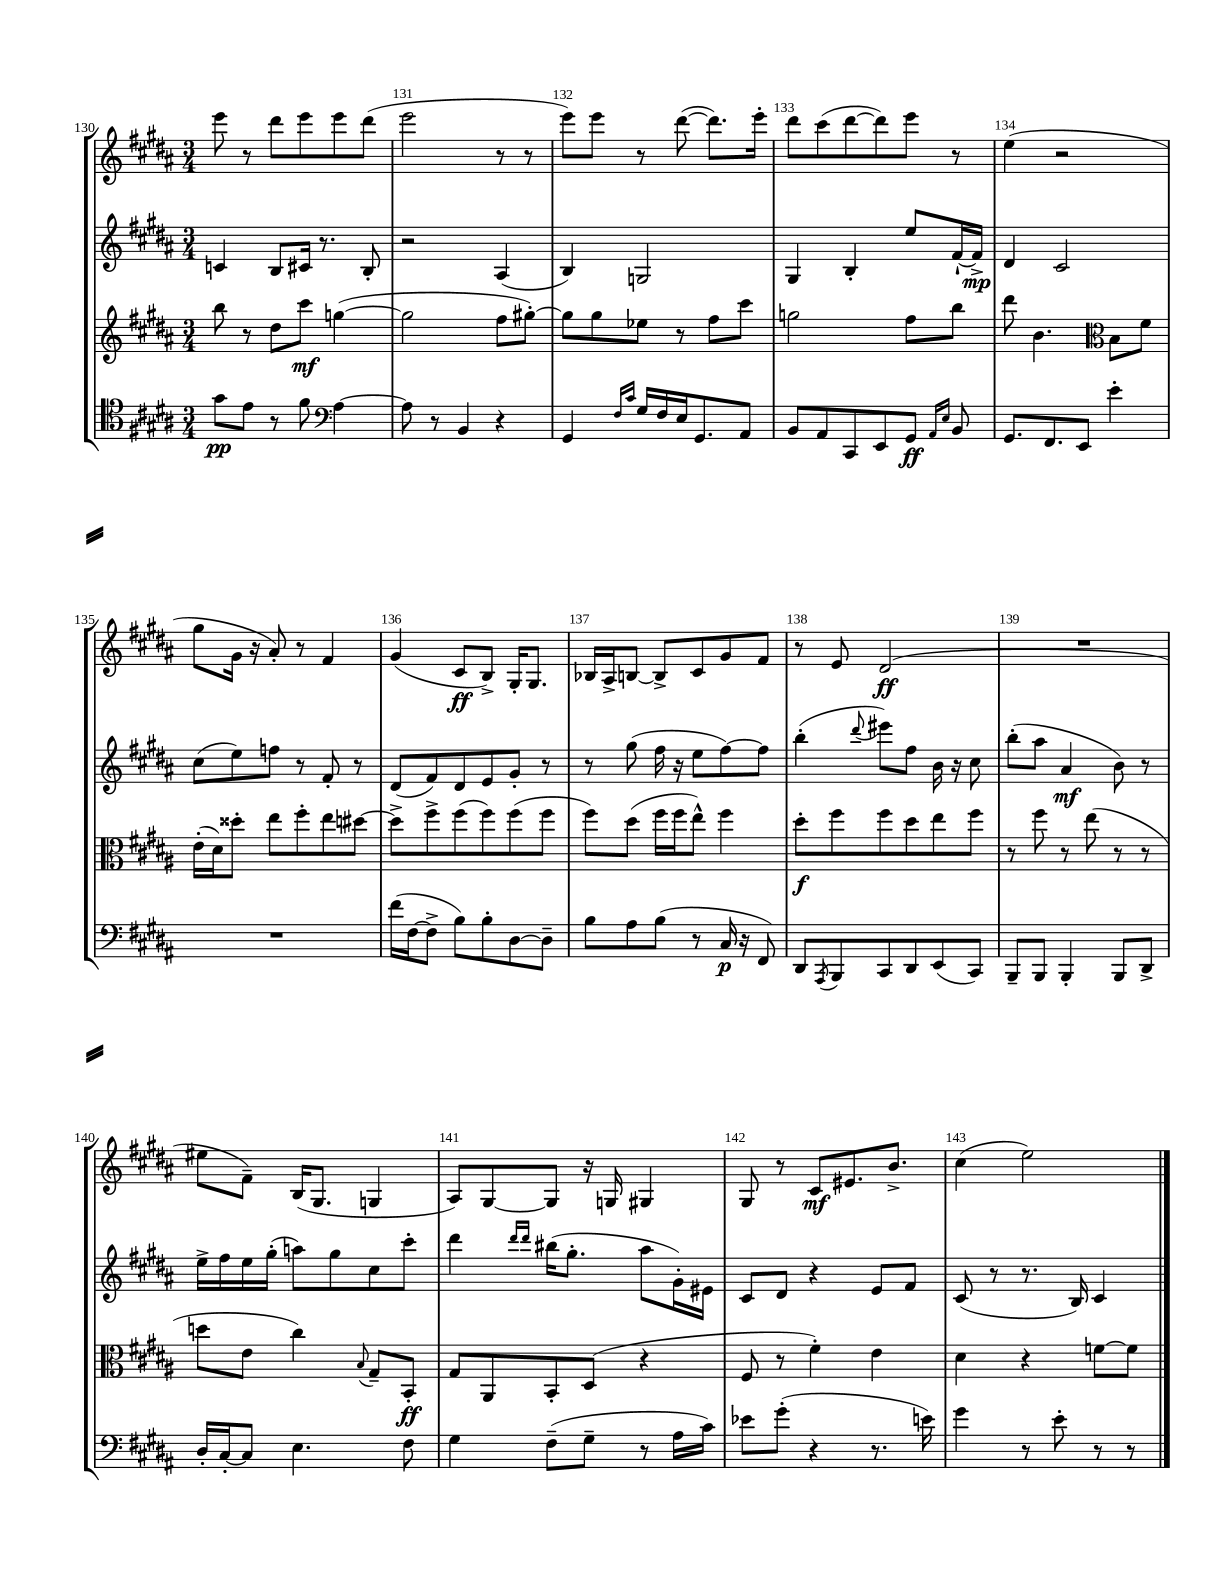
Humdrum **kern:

**kern	**kern	**kern	**kern
*staff4	*staff3	*staff2	*staff1
*clefC4	*clefG2	*clefG2	*clefG2
*k[f#c#g#d#a#]	*k[f#c#g#d#a#]	*k[f#c#g#d#a#]	*k[f#c#g#d#a#]
*M3/4	*M3/4	*M3/4	*M3/4
8g#	8bb	4c	8eee
8e	8r	.	8r
8r	8dd#	8B	8ddd#
8f#	8ccc#	16c#	8eee
.	.	8.r	.
*clefF4	*	*	*
[4A#	([4gg	.	8eee
.	.	8B'	(8ddd#
=	=	=	=
8A#]	2gg]	2r	2eee
8r	.	.	.
4BB	.	.	.
4r	8ff#	(4A#	8r
.	[8gg#')	.	8r
=	=	=	=
4GG#	8gg#]	4B)	8eee)
.	8gg#	.	8eee
16qqF#	.	.	.
16qqc#	.	.	.
16G#	8ee-	2G	8r
16F#	.	.	.
16E	8r	.	([8ddd#
8.GG#	.	.	.
.	8ff#	.	8.ddd#])
8AA#	8ccc#	.	.
.	.	.	16eee'
=	=	=	=
8BB	2gg	4G#	8ddd#
8AA#	.	.	(8ccc#
8CC#	.	4B'	[8ddd#
8EE	.	.	8ddd#])
8GG#	8ff#	8ee	8eee
16qqAA#	.	.	.
16qqE	.	.	.
8BB	8bb	[16f#`	8r
.	.	16f#^]	.
=	=	=	=
8.GG#	8ddd#	4d#	(4ee
.	4.b	.	.
8.FF#	.	.	.
.	.	2c#	2r
8EE	.	.	.
*	*clefC3	*	*
4e'	8B	.	.
.	8f#	.	.
=	=	=	=
2.r	(16e'	(8cc#	8gg#
.	16d#)	.	.
.	8dd##'	8ee)	16g#
.	.	.	16r
.	8ee	8ff	8a#')
.	8ff#'	8r	8r
.	8ee	8f#'	4f#
.	[8dd#	8r	.
=	=	=	=
(16f#	8dd#^]	(8d#	(4g#
[16F#	.	.	.
8F#^]	8ff#^	8f#)	.
8B)	(8ff#	8d#	8c#
8B'	8ff#)	8e	8B^)
[8D#	(8ff#	8g#'	16G#'
.	.	.	8.G#
8D#~]	8ff#	8r	.
=	=	=	=
8B	8ff#)	8r	16B-
.	.	.	16A#^
8A#	(8dd#	(8gg#	[8B
(8B	16ff#	16ff#	8B^]
.	16ff#	16r	.
8r	8ee^^)	8ee	8c#
16C#	4ff#	[8ff#)	8g#
16r	.	.	.
8FF#)	.	8ff#]	8f#
=	=	=	=
8DD#	8dd#'	(4bb'	8r
8qAAA#	.	.	.
8BBB	8ff#	.	8e
.	.	8qqddd#	.
8CC#	8ff#	8eee#)	(2d#
8DD#	8dd#	8ff#	.
(8EE	8ee	16b	.
.	.	16r	.
8CC#)	8ff#	8cc#	.
=	=	=	=
8BBB~	8r	(8bb'	2.r
8BBB	8ff#	8aa#	.
4BBB'	8r	4a#	.
.	(8ee	.	.
8BBB	8r	8b)	.
8DD#^	8r	8r	.
=	=	=	=
16D#'	8dd	16ee^	8ee#
[16C#'	.	16ff#	.
8C#]	8e	16ee	8f#~)
.	.	(16gg#'	.
4.E	4cc#)	8aa)	(16B
.	.	.	8.G#
.	.	8gg#	.
.	8qqB	.	.
.	8G#~	8cc#	4G
8F#	8BB'	8ccc#'	.
=	=	=	=
4G#	8G#	4ddd#	8A#)
.	8AA#	.	[8G#
.	.	16qqddd#	.
.	.	16qqddd#	.
(8F#~	8BB'	(16bb#	8G#]
.	.	8.gg#'	.
8G#~	(8D#	.	16r
.	.	.	16G
8r	4r	8aa#	4G#
16A#	.	16g#')	.
16c#)	.	16e#	.
=	=	=	=
8e-	8F#	8c#	8G#
(8g#'	8r	8d#	8r
4r	4f#')	4r	8c#
.	.	.	8.e#
8.r	4e	8e	.
.	.	.	8.b^
.	.	8f#	.
16e)	.	.	.
=	=	=	=
4g#	4d#	(8c#	(4cc#
.	.	8r	.
8r	4r	8.r	2ee)
8e'	.	.	.
.	.	16B)	.
8r	[8f	4c#	.
8r	8f]	.	.
==	==	==	==
*-	*-	*-	*-
